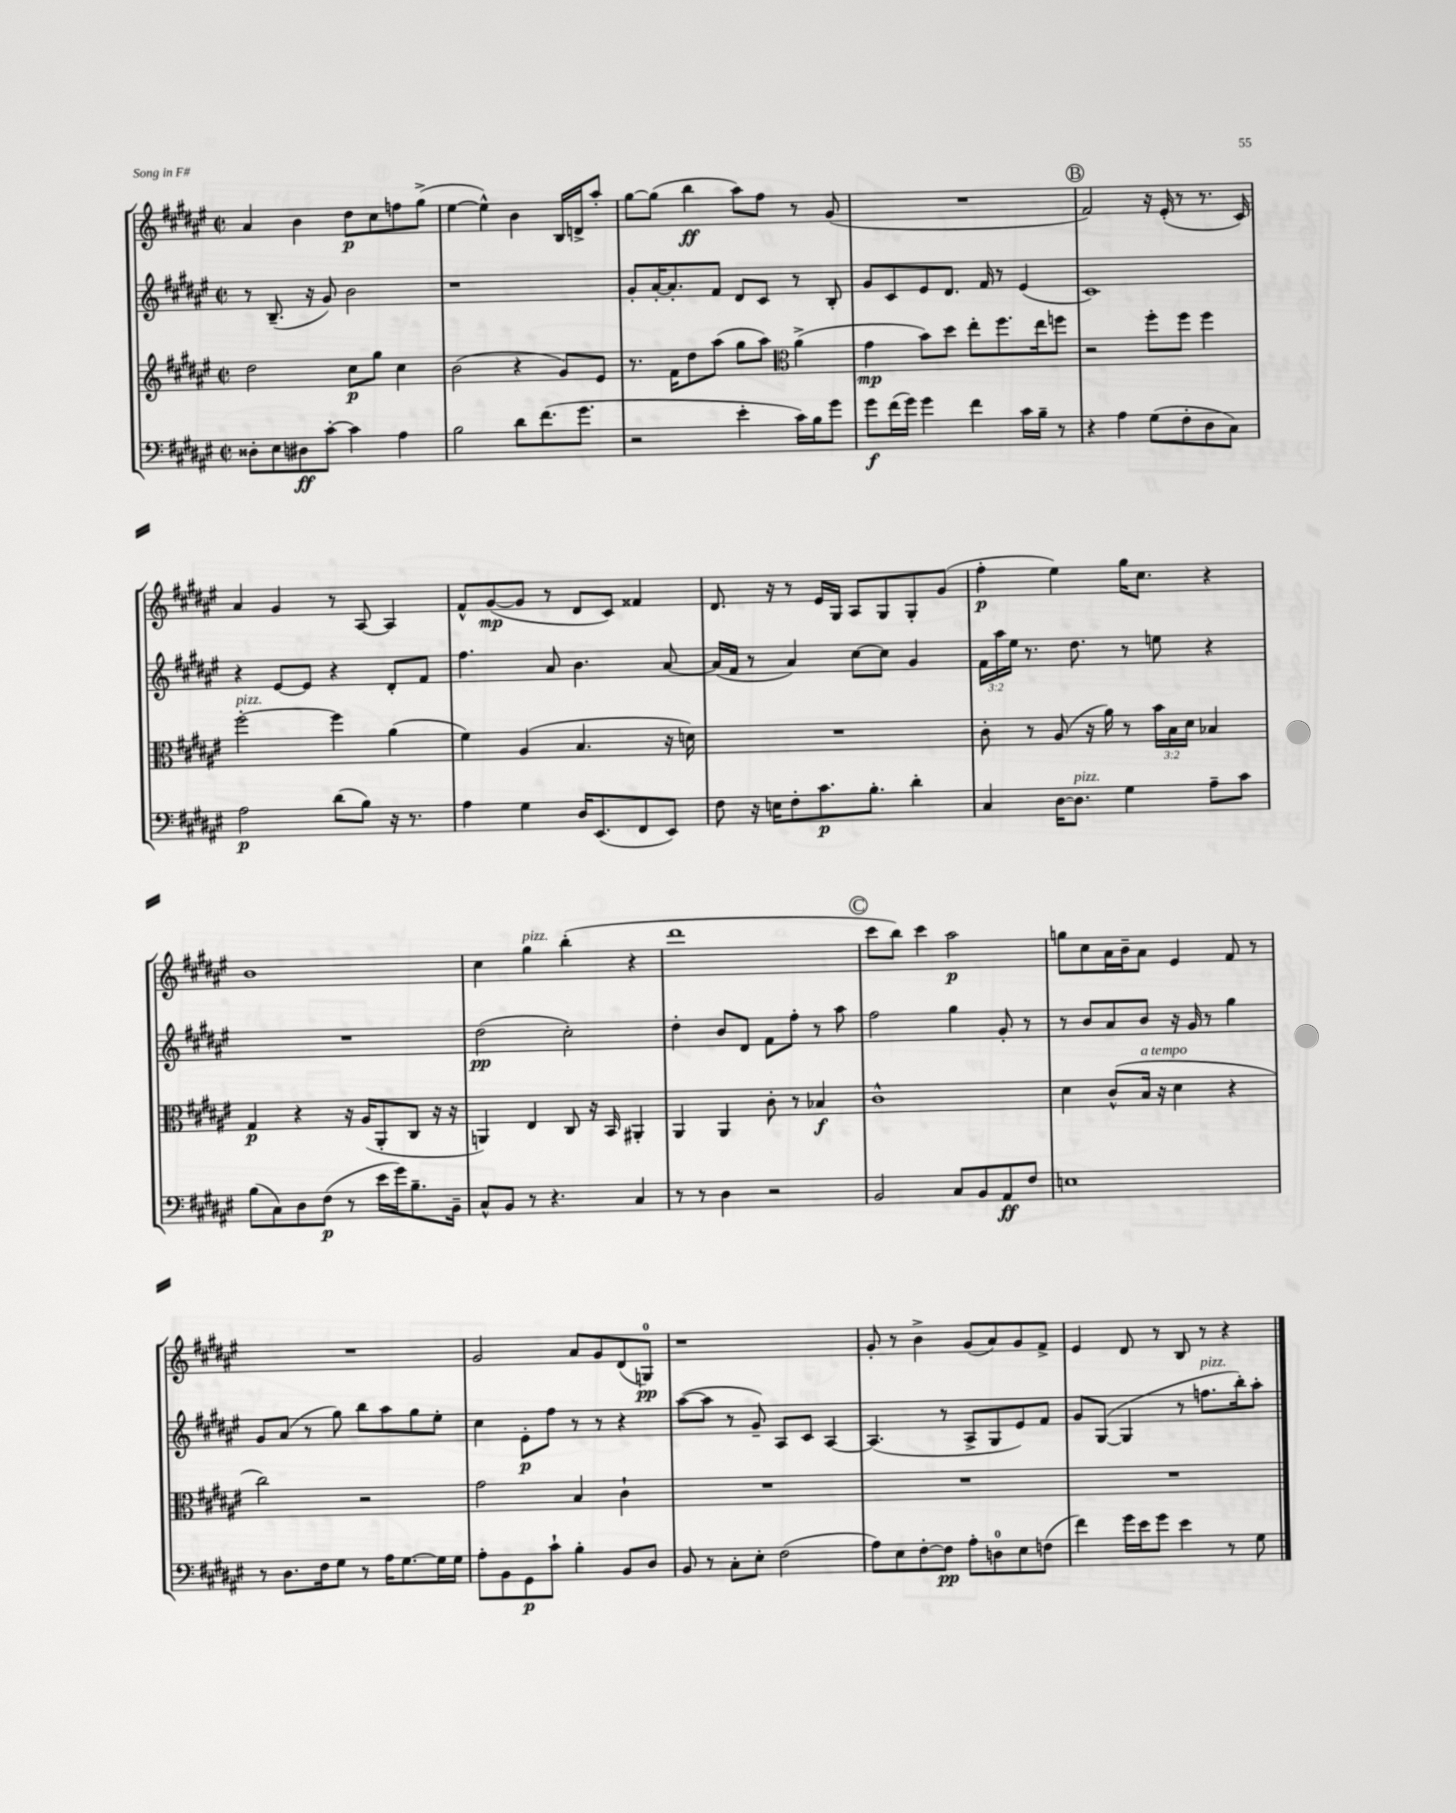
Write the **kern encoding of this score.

**kern	**kern	**kern	**kern
*staff4	*staff3	*staff2	*staff1
*clefF4	*clefG2	*clefG2	*clefG2
*k[f#c#g#d#a#e#]	*k[f#c#g#d#a#e#]	*k[f#c#g#d#a#e#]	*k[f#c#g#d#a#e#]
*M2/2	*M2/2	*M2/2	*M2/2
*met(c|)	*met(c|)	*met(c|)	*met(c|)
8D##'	2dd#	8r	4a#
8E#	.	(8.B~	.
8D#	.	.	4b
.	.	16r	.
[8c#'	.	8g#)	.
4c#]	8cc#	2b	8dd#
.	8gg#	.	8cc#
4A#	4cc#	.	8ff
.	.	.	(8gg#^
=	=	=	=
2B	(2b	1r	[4ee#
.	.	.	4ee#^^])
8d#	4r	.	4b
(8.f#	.	.	.
.	8g#)	.	16B
8.g#	.	.	16d^
.	8e#	.	8aa#'
=	=	=	=
2r	8.r	8g#'	[8gg#
.	.	[16a#'	(8gg#]
.	16f#	8.a#']	.
.	8dd#	.	4bb
.	(8aa#	8f#	.
4e#'	8gg#	8d#	8aa#)
.	8aa#)	8c#	8ff#
*	*clefC3	*	*
16c#)	(4a#^	8r	8r
16B	.	.	.
8g#	.	8B'	(8g#
=	=	=	=
8g#	4g#	8g#	1r
(16f#	.	8c#	.
16g#)	.	.	.
4g#	8b)	8e#	.
.	8dd#	8.d#	.
4f#	8ee#'	.	.
.	.	16f#	.
.	8.ff#	8r	.
16c#	.	(4e#	.
16B~	16ee#	.	.
8r	8ff	.	.
=	=	=	=
4r	2r	1c#)	2f#)
4A#	.	.	.
(8G#	8ff#'	.	16r
.	.	.	(16e#'
8F#'	8ff#	.	8r
8D#	4ff#	.	8.r
8C#)	.	.	.
.	.	.	16c#)
=	=	=	=
2A#	[2ff#'	4r	4a#
.	.	[8e#	4g#
.	.	8e#]	.
(8d#	4ff#]	4r	8r
8B)	.	.	[8A#
16r	(4a#	8d#'	4A#]
8.r	.	.	.
.	.	8f#	.
=	=	=	=
4A#	4f#)	4.ff#	8f#^^
.	.	.	([8g#
4G#	(4A#	.	8g#]
.	.	8a#	8r
16D#	4.B	4.b	8d#
(8.EE#	.	.	.
.	.	.	8c#)
8FF#	.	.	4f##
8EE#)	16r	[8a#	.
.	16d)	.	.
=	=	=	=
8F#	1r	(16a#]	8.d#
.	.	16f#	.
16r	.	8r	.
16E	.	.	16r
8F#'	.	4a#)	8r
8.c#	.	.	16e#
.	.	.	16G#
.	.	[8cc#	8A#
8.B'	.	.	.
.	.	8cc#]	8G#
4d#'	.	4g#	8G#'
.	.	.	(8g#
=	=	=	=
4C#	8c#'	24f#	4ff#'
.	.	24aa#	.
.	.	24ee#	.
.	8r	8.r	.
[16D#	(8A#	.	4ee#)
8.D#]	.	8.dd#	.
.	16r	.	.
.	16a#)	.	.
4G#	8r	8r	16gg#
.	.	.	8.cc#
.	24b	8ee	.
.	24B	.	.
.	24d#	.	.
8A#~	4B-	4r	4r
8c#	.	.	.
=	=	=	=
(8B	4G#	1r	1b
8C#)	.	.	.
8D#	4r	.	.
(8F#	.	.	.
8r	16r	.	.
.	(16A#	.	.
16e#	8AA#'	.	.
16g#)	.	.	.
8.B~	8C#	.	.
.	16r	.	.
16BB~	16r	.	.
=	=	=	=
8C#^^	4AA)	(2dd#	4cc#
8BB	.	.	.
8r	4E#	.	4gg#
4.r	.	.	.
.	8C#	2cc#')	(4bb'
.	16r	.	.
.	16BB	.	.
4C#	4AA#'	.	4r
=	=	=	=
8r	4AA#	4dd#'	1ddd#
8r	.	.	.
4D#	4AA#	8b	.
.	.	8d#	.
2r	8c#'	8f#	.
.	8r	8ff#'	.
.	4B-	8r	.
.	.	8aa#	.
=	=	=	=
2BB	1c#^^	2ff#	8ccc#
.	.	.	8bb)
.	.	.	4ccc#
8C#	.	4gg#	2aa#
8BB	.	.	.
8AA#	.	8g#'	.
8F#	.	8r	.
=	=	=	=
1E	4d#	8r	8gg
.	.	8b	8cc#
.	(8c#^^	8a#	16a#
.	.	.	16b~
.	16B	8b	8a#
.	16r	.	.
.	4d#	16r	4e#
.	.	16g#	.
.	.	8r	.
.	4r	4gg#	8f#
.	.	.	8r
=	=	=	=
8r	2cc#)	8g#	1r
8.D#	.	(8a#	.
.	.	8r	.
16F#	.	.	.
8G#	.	8gg#)	.
8r	2r	8bb	.
16A#	.	8aa#	.
[8.G#	.	.	.
.	.	8gg#	.
16G#]	.	8ee#'	.
16G#	.	.	.
=	=	=	=
8A#'	2g#	4cc#	2g#
8BB	.	.	.
8GG#	.	8e#'	.
8c#`	.	8ff#	.
4B'	4B	8r	8a#
.	.	8r	8g#
8BB	4c#`	4r	(8d#
8D#	.	.	8G)
=	=	=	=
8BB	1r	([8aa#	1r
8r	.	8aa#]	.
8C#'	.	8r	.
8E#'	.	8g#~)	.
(2F#	.	8A#	.
.	.	8c#	.
.	.	[4A#	.
=	=	=	=
8A#)	1r	(4.A#]	8g#'
8E#	.	.	8r
[8F#'	.	.	4b^
8F#]	.	8r	.
8A#'	.	8A#^	(8g#
8D	.	8G#	8a#)
8E#	.	8e#)	8g#
(8F	.	8f#	8f#^
=	=	=	=
4f#)	1r	8g#	4e#
.	.	([8G#	.
16g#	.	4G#]	8d#
16e#	.	.	.
8g#	.	.	8r
4e#	.	8r	8B
.	.	8.ff	8r
8r	.	.	4r
.	.	16bb')	.
8G#	.	8aa#'	.
==	==	==	==
*-	*-	*-	*-
